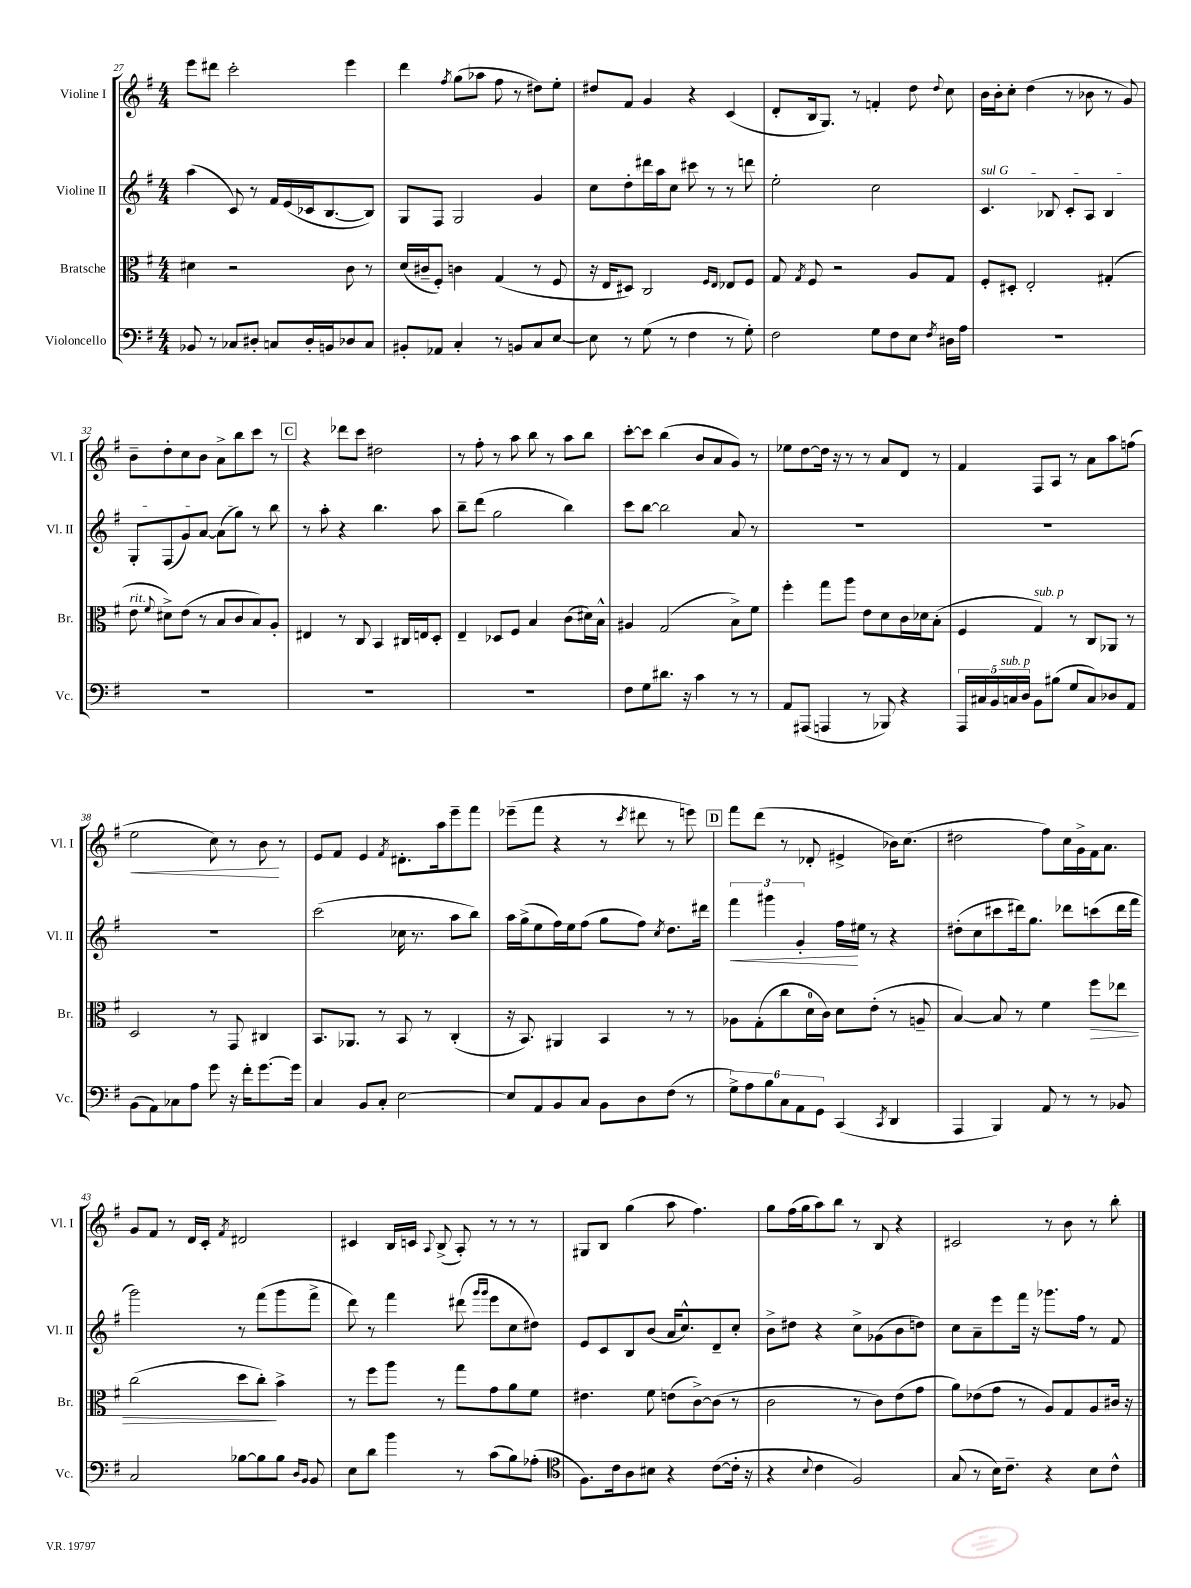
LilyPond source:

<<
\new StaffGroup <<
\new Staff = "s0" \with { instrumentName = "Violine I" shortInstrumentName = "Vl. I" } {
    \clef treble \key g \major \numericTimeSignature \time 4/4
    \autoBeamOff e'''8[ dis'''8] c'''2-. e'''4 |
    d'''4 \acciaccatura { fis''8 } g''8[( aes''8] fis''8 r8 dis''8[) e''8]-. |
    dis''8[ fis'8] g'4 r4 c'4( |
    d'8[-. b16 g8.]) r8 f'4-. d''8 \appoggiatura { d''8 } c''8 |
    b'16[ b'16-. c''8]-. d''4( r8 bes'8 r8 g'8) |
    b'8[-- d''8-. c''8 b'8] a'8[-> b''8 c'''8] r8 |
    \mark \markup { \box "C" } r4 des'''8[ c'''8] dis''2 |
    r8 fis''8-. r8 a''8 b''8 r8 a''8[ b''8] |
    c'''8[~-. c'''8] b''4( b'8[ a'8 g'8]) r8 |
    ees''8[ d''8~ d''16] r16 r8 r8 a'8[ d'8] r8 |
    fis'4 fis8[ a8] r8 a'8[ a''8 f''8]( |
    e''2\< c''8) r8 b'8\! r8 |
    e'8[ fis'8] e'4 \acciaccatura { fis'8 } dis'8.[-. a''16 e'''8-- fis'''8] |
    ees'''8[--( fis'''8] r4 r8 \acciaccatura { c'''8 } dis'''8 r8 e'''8) |
    \mark \markup { \box "D" } fis'''8[ d'''8]( r8 des'8-. eis'4-> bes'16[) c''8.]( |
    dis''2 fis''8[) c''16 g'16-> fis'16 a'8.] |
    g'8[ fis'8] r8 d'16[ c'16]-. \acciaccatura { fis'8 } dis'2 |
    cis'4 b16[ c'16] \appoggiatura { a8 } b8->( a8-.) r8 r8 r8 |
    gis8[ b8] g''4( a''8 fis''4.) |
    g''8[ fis''16( g''16 a''8) b''8] r8 b8 r4 |
    cis'2 r8 b'8 r8 b''8-. \bar "|." |
}
\new Staff = "s1" \with { instrumentName = "Violine II" shortInstrumentName = "Vl. II" } {
    \clef treble \key g \major \numericTimeSignature \time 4/4
    \autoBeamOff a''4( c'8) r8 fis'16[ e'16( ces'16 b8.~ b8]) |
    g8[ fis8] g2 g'4 |
    c''8[ d''8-. dis'''16 a''16 c''8] cis'''8 r8 r8 d'''8 |
    e''2-. c''2 |
    \once \override TextSpanner.bound-details.left.text = \markup { \italic "sul G" } c'4.\startTextSpan bes8 c'8[-. a8] bes4 |
    g8[-. fis8( g'8) a'8]~ a'8[( g''8]\stopTextSpan) r8 b''8 |
    \mark \markup { \box "C" } r8 a''8-. r4 b''4. a''8 |
    b''8[-- d'''8]( g''2 b''4) |
    c'''8[ b''8]~ b''2 a'8 r8 |
    R1 |
    R1 |
    R1 |
    c'''2( ces''16 r8. a''8[ b''8]) |
    a''16[ g''16->( e''8 fis''16) e''16 fis''8]( g''8[ fis''8]) \acciaccatura { c''8 } d''8.[ dis'''16] |
    \mark \markup { \box "D" } \tuplet 3/2 { fis'''4\< gis'''4 g'4-. } fis''16[\! eis''16] r8 r4 |
    dis''8[-.( c''8 cis'''8 dis'''16) g''8.] des'''8[ c'''8( des'''16 fis'''16] |
    g'''2) r8 fis'''8[( g'''8 fis'''8]-> |
    d'''8) r8 fis'''4 dis'''8( \grace { g'''16[ g'''16] } e'''8[ c''8 dis''8]) |
    e'8[ c'8 b8 b'8]( a'16[ c''8.-^) d'8-- c''8]-. |
    b'8[-> dis''8] r4 c''8[-> ges'8( b'8 d''8]) |
    c''8[ a'8-- e'''8 fis'''16] r16 ges'''8.[ fis''16] r8 fis'8 \bar "|." |
}
\new Staff = "s2" \with { instrumentName = "Bratsche" shortInstrumentName = "Br." } {
    \clef alto \key g \major \numericTimeSignature \time 4/4
    \autoBeamOff dis'4 r2 c'8 r8 |
    d'16[( cis'16-- fis8]-.) c'4 g4( r8 fis8 |
    r16 e16[ dis8]) c2 \grace { fis16[ e16] } ees8[ fis8] |
    g8 \acciaccatura { g8 } fis8 r2 a8[ g8] |
    fis8[-. dis8]-. e2-. gis4-.( |
    e'8^\markup { \italic "rit." } \appoggiatura { fis'8 } dis'8[->) e'8]( r8 b8[ c'8 b8) a8]-. |
    \mark \markup { \box "C" } eis4 r8 c8 b,4 cis16[ e16 d8]-. |
    e4-- des8[ fis8] b4 c'8[( dis'16) b16]-^ |
    ais4 g2( b8[->) fis'8] |
    fis''4-. g''8[ a''8] e'8[ d'8 c'16 des'16 b8]-.( |
    fis4 g4^\markup { \italic "sub. p" }) r8 c8[ aes,8] r8 |
    d2 r8 g,8 cis4 |
    b,8.[ aes,8.] r8 b,8 r8 c4-.( |
    r16 b,8.) ais,4 b,4 r8 r8 |
    \mark \markup { \box "D" } aes8[ g8-.( c''8 d'16-0 c'16]) d'8[ e'8]-.( r8 a8-- |
    b4~) b8 r8 fis'4 fis''8[\> ees''8] |
    c''2( d''8[ c''8]-.\!) b'4-> |
    r8 fis''8[ a''8] r8 g''8[ g'8 a'8 fis'8] |
    eis'4. fis'8 e'8[( c'8~->) c'8]( r8 |
    c'2 r8 c'8[) e'8( g'8] |
    a'8[) ees'8( g'8] r8 a8[) g8 a8 cis'16] r16 \bar "|." |
}
\new Staff = "s3" \with { instrumentName = "Violoncello" shortInstrumentName = "Vc." } {
    \clef bass \key g \major \numericTimeSignature \time 4/4
    \autoBeamOff bes,8 r8 ces8[ dis8]-. c8[ dis16-. b,16 des8 c8] |
    bis,8[-. aes,8] c4-. r8 b,8[ c8 e8]~ |
    e8 r8 g8( r8 fis4 r8 g8-.) |
    fis2 g8[ fis8 e8] \acciaccatura { fis8 } dis16[ a16] |
    R1 |
    R1 |
    \mark \markup { \box "C" } R1 |
    R1 |
    fis8[ g8 dis'8.] r16 c'4 r8 r8 |
    a,8[ ais,,8]( a,,4 r8 bes,,8) r4 |
    \tuplet 5/4 { a,,16[ cis16 b,16 c16^\markup { \italic "sub. p" } d16] } b,8[ bis8]( g8[ c8) des8 a,8] |
    b,8[( a,8) ces8 a8] g'8 r16 fis'16[-. g'8.~ g'16] |
    c4 b,8[ c8]-. e2~ |
    e8[ a,8 b,8 c8] b,8[ d8 fis8]( r8 |
    \mark \markup { \box "D" } \tuplet 6/4 { g8[->) a8 b8 c8 a,8 g,8] } c,4( \acciaccatura { c,8 } d,4 |
    a,,4 b,,4) a,8 r8 r8 bes,8 |
    c2 bes8[~ bes8 bes8] \grace { d16[ b,16] } b,8 |
    e8[ d'8] b'4 r8 c'8[( b8) aes8]-.( |
    \clef tenor fis8.[) c'16 a8 bis8] r4 c'8[~( c'16]-. r16 |
    r4 \appoggiatura { b8 } c'4 fis2) |
    g8( r8 b16[) c'8.]-- r4 b8[ c'8]-^ \bar "|." |
}
>>
>>
\layout { \context { \Score currentBarNumber = #27 } }
